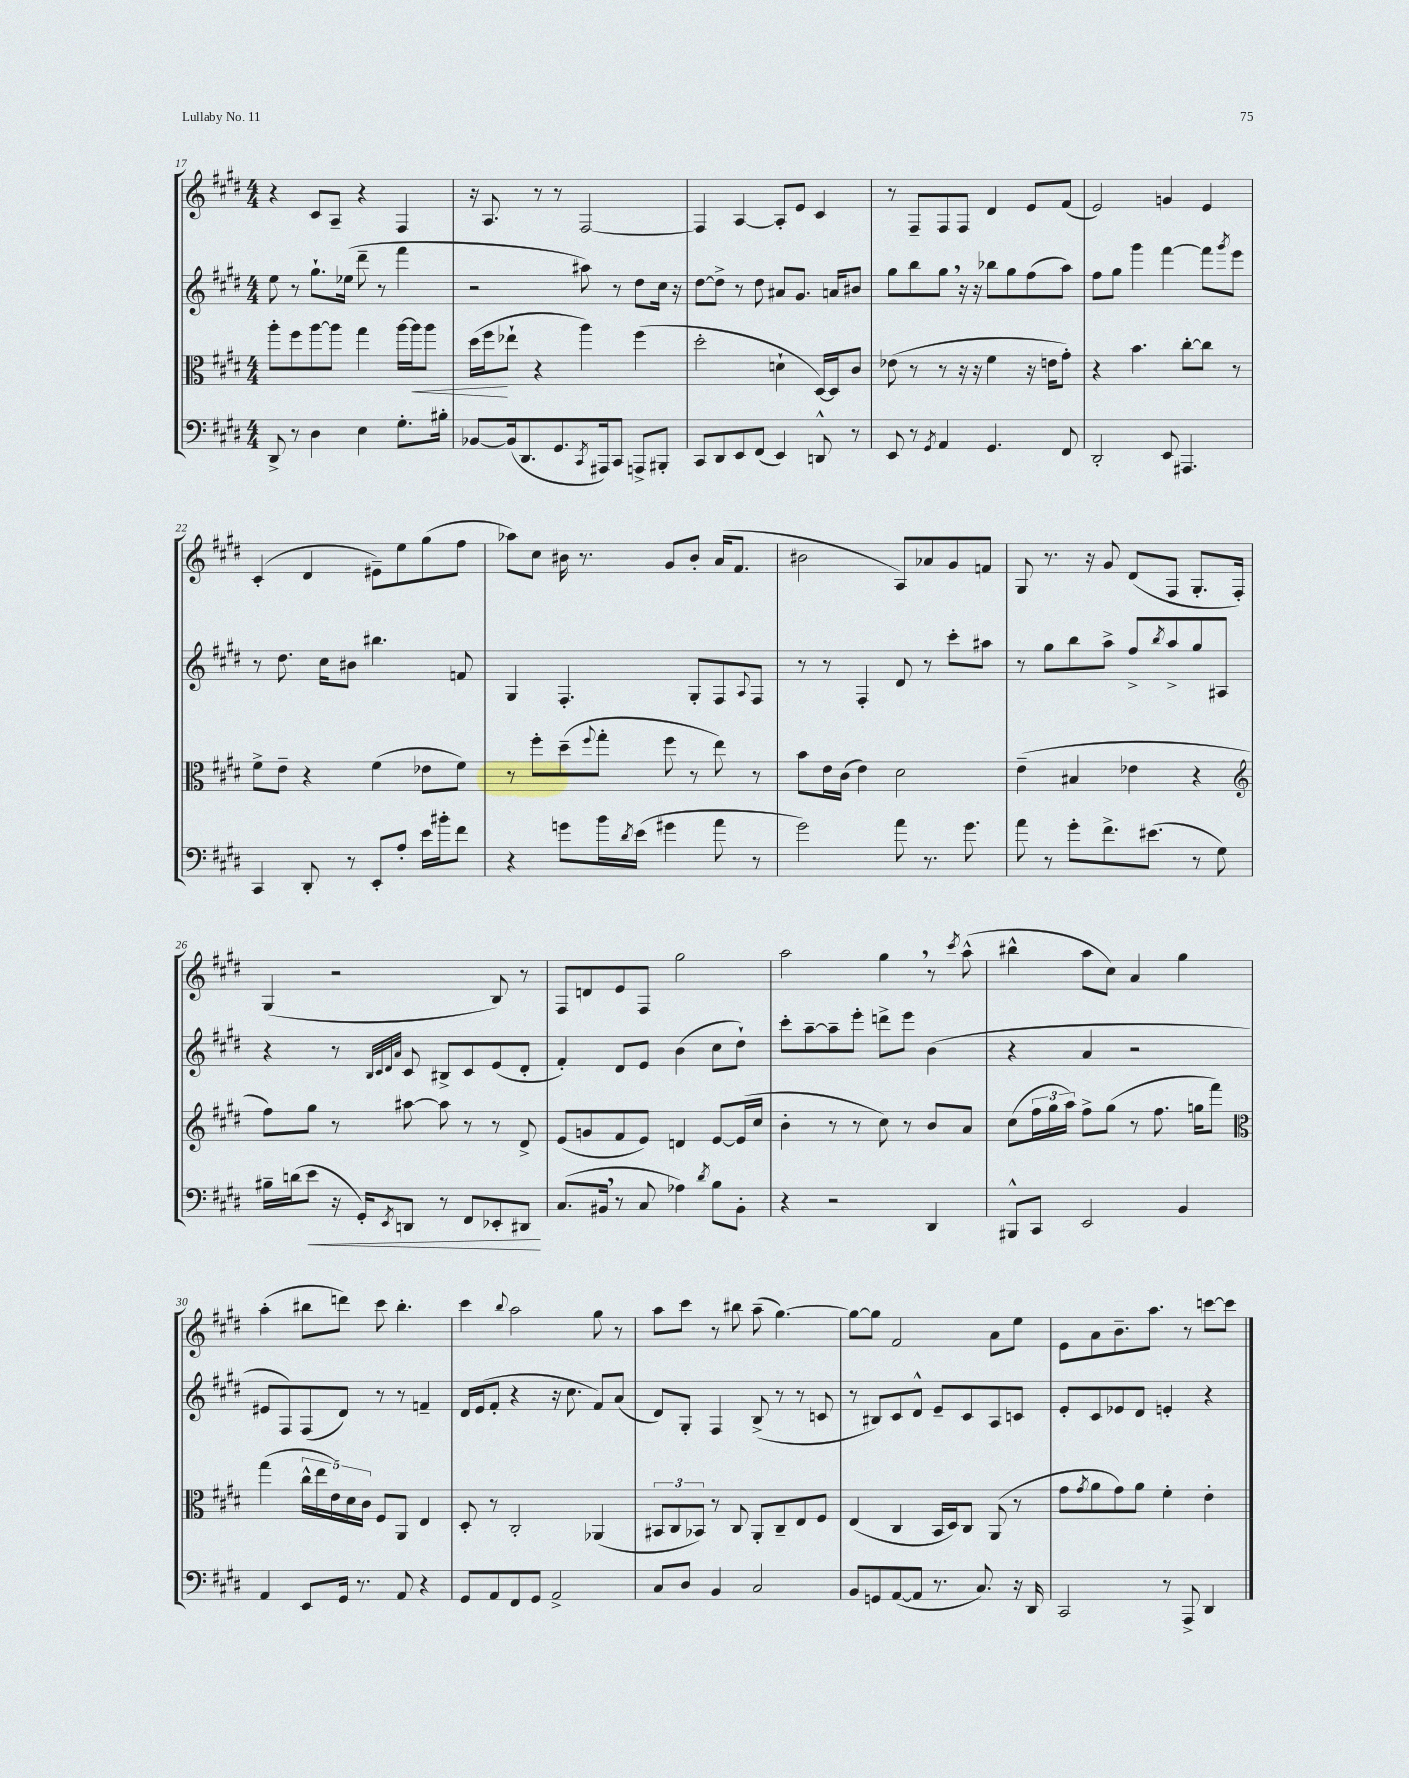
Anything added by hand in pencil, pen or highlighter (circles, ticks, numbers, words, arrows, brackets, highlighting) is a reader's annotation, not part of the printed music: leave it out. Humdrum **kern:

**kern	**kern	**kern	**kern
*staff4	*staff3	*staff2	*staff1
*clefF4	*clefC3	*clefG2	*clefG2
*k[f#c#g#d#]	*k[f#c#g#d#]	*k[f#c#g#d#]	*k[f#c#g#d#]
*M4/4	*M4/4	*M4/4	*M4/4
8DD#^/	8aa'\L	8ee\	4r
8r	8ff#\	8r	.
4D#\	[8aa\	8.gg#`\L	8c#/L
.	8aa\]J	.	8A~/J
.	.	(16ee-\Jk	.
4E\	4gg#\	8ddd#~\	4r
.	.	8r	.
8.G#'\L	[16aa\LL	4fff#\	4F#/
.	16aa\]J	.	.
.	8aa\J	.	.
16B#'\Jk	.	.	.
=	=	=	=
[8BB-/L	(16dd#\LL	2r	16r
.	16ff#\J	.	8.A/
(16BB-/]k	8ee-`\J	.	.
8.DD#/	.	.	.
.	4r	.	8r
8.GG#/	.	.	8r
.	4aa\)	8aa#\)	[2F#/
8qCC#/	.	.	.
16AAA#/k)	.	.	.
8CC#/J	.	8r	.
8AAA^/L	(4ff#\	8dd#\L	.
8BBB#'/J	.	16cc#\Jk	.
.	.	16r	.
=	=	=	=
8CC#/L	2dd#'\	[8dd#\L	4F#/]
8DD#/	.	8dd#^\]J	.
8EE/	.	8r	[4A/
(8FF#/J	.	8dd#\	.
4EE/)	4d`\	8a#/L	8A'/]L
.	.	8.g#/J	8e/J
8DD^^/	[16D#/LL)	.	4c#/
.	16D#/]J	16a/LK	.
8r	8c#/J	8b#/J	.
=	=	=	=
8EE/	(8e-\	8gg#\L	8r
8r	8r	8bb\	8F#~/L
8qGG#/	.	.	.
4AA/	8r	8gg#\J	8F#/
.	16r	16r	8F#/J
.	16r	16r	.
4.GG#/	4f#\	8bb-\L	4d#/
.	.	8gg#\	.
.	16r	(8ff#\	8e/L
.	16e\LK	.	.
8FF#/	8g#'\J)	8aa\J)	(8f#/J
=	=	=	=
2DD#'/	4r	8ff#\L	2e/)
.	.	8gg#\J	.
.	4.b\	4ggg#\	.
8EE/	.	[4fff#\	4g/
4.AAA#/	[8cc#'\L	.	.
.	8cc#\]J	8fff#\]L	4e/
.	.	8qggg#/	.
.	8r	8eee\J	.
=	=	=	=
4CC#/	8f#^\L	8r	(4c#'/
.	8e~\J	8.dd#\	.
8DD#'/	4r	.	4d#/
.	.	16cc#\LK	.
8r	.	8b#\J	.
8EE'/L	(4f#\	4.bb#\	8e#~\L)
8A'/J	.	.	8ee\
16e\LL	8e-\L	.	(8gg#\
16b#'\J	.	.	.
8f#\J	8f#\J)	8f/	8ff#\J
=	=	=	=
4r	8r	4G#/	8aa-\L)
.	8ff#'\L	.	8cc#\J
8g\L	(8dd#~\	4.F#'/	16b#\
.	.	.	8.r
.	8qqff#/	.	.
16b\L	8gg#'\J	.	.
8qd#/	.	.	.
(16e\JJ	.	.	.
4g#\	8ff#\	.	8g#/L
.	8r	8G#'/L	8b#'/J
8a\	8ee\)	8F#/	(16a/LK
.	.	.	8.f#/J
.	.	8qqA/	.
8r	8r	8F#/J	.
=	=	=	=
2g#\)	8b\L	8r	2b#\
.	16e\L	8r	.
.	(16c#\JJ	.	.
.	4e\)	4F#'/	.
8a\	2d#\	8d#/	8A/L)
8.r	.	8r	8a-/
.	.	8ccc#'\L	8g#/
8.g#\	.	.	.
.	.	8aa#\J	8f/J
=	=	=	=
8a\	(4e~\	8r	8G#/
8r	.	8gg#\L	8.r
8g#'\L	4B#/	8bb\	.
.	.	.	16r
8.f#^\	.	8aa^\J	8g#/
.	4e-\	8ff#^/L	(8d#/L
(8.e#\J	.	.	.
.	.	8qbb/	.
.	.	8aa^/	8F#/J
8r	4r	8gg#/	8.G#'/L
8G#\)	.	8A#/J	.
.	.	.	16F#'/Jk)
=	=	=	=
*	*clefG2	*	*
16B#~\LL	8ff#\L)	4r	(4G#/
(16d\J	.	.	.
8e\J	8gg#\J	.	.
16r	8r	8r	2r
16GG#'/LK)	.	.	.
.	.	32qqB/LLL	.
.	.	32qqc#/	.
.	.	32qqd#/	.
8qEE/	.	32qqa/JJJ	.
8DD/J	[8aa#\	8c#/	.
8r	8aa#\]	8B#^/L	.
8FF#/L	8r	8c#/	.
8EE-'/	8r	(8e/	8B/)
8DD#/J	8d#^/	8d#'/J	8r
=	=	=	=
(8.C#/L	(8e/L	4f#'/)	8F#/L
.	8g/	.	8d/
16BB#/Jk	.	.	.
8r	8f#/	8d#/L	8e/
8C#/	8e/J)	8e/J	8F#/J
4A-\)	4d/	(4b\	2gg#\
8qd#/	.	.	.
8B\L	[8e/L	8cc#\L	.
8BB#'\J	(16e/]L	8dd#`\J)	.
.	16cc#/JJ	.	.
=	=	=	=
4r	4b'\	8ccc#'\L	2aa\
.	.	[8aa~\	.
2r	8r	8aa~\]	.
.	8r	8eee'\J	.
.	8cc#\)	8ddd^\L	4gg#\
.	8r	8eee\J	.
4DD#/	8b/L	(4b\	8r
.	.	.	8qccc#/
.	8a/J	.	(8aa^^\
=	=	=	=
8BBB#^^/L	(8cc#\L	4r	4bb#^^\
8CC#/J	24ff#\L	.	.
.	24gg#\	.	.
.	24aa\JJ)	.	.
2EE/	8ff#^\L	4a/	8aa\L
.	(8gg#\J	.	8cc#\J)
.	8r	2r	4a/
.	8.ff#\	.	.
4BB/	.	.	4gg#\
.	16gg\LK	.	.
.	8fff#\J)	.	.
=	=	=	=
*	*clefC3	*	*
4AA/	(4gg#\	8e#/L	(4aa'\
.	.	8F#/)	.
8EE/L	20cc#^^\LL	(8F#/	8bb#\L
.	20ee\	.	.
.	20e\)	.	.
16GG#/Jk	.	8d#/J)	8ddd\J)
.	20d#\	.	.
8.r	.	.	.
.	20c#\JJ	.	.
.	8F#/L	8r	8ccc#\
8AA/	8AA/J	8r	4.bb#'\
4r	4E/	4f~/	.
=	=	=	=
8GG#/L	8D#'/	16d#/LL	4ccc#\
.	.	(16e/J	.
8AA/	8r	8f#'/J	.
.	.	.	8qqbb/
8FF#/	2C#'/	4r	2aa\
8GG#/J	.	.	.
2AA^/	.	16r	.
.	.	8.cc#\	.
.	(4AA-/	8f#/L)	8gg#\
.	.	(8a/J	8r
=	=	=	=
8C#/L	12BB#/L	8d#/L)	8aa\L
.	12C#/	.	.
8D#/J	.	8G#'/J	8ccc#\J
.	12BB-/J)	.	.
4BB/	8r	4F#/	8r
.	8C#/	.	8bb#\
2C#/	8AA'/L	(8B^/	(8aa~\
.	8C#~/	8r	[4.gg#\)
.	8E/	8r	.
.	8F#/J	8c/	.
=	=	=	=
8BB/L	(4E/	8r	8gg#\_L
8GG/	.	8B#/L)	8gg#\]J
([8AA/	4C#/	8c#/	2f#/
8AA/]J	.	8d#^^/J	.
8.r	16BB/LL	8e~/L	.
.	16D#/J)	.	.
.	8C#/J	8c#/	.
8.C#/)	.	.	.
.	(8AA/	8A/	8a\L
16r	8r	8c/J	8ee\J
16DD#/	.	.	.
=	=	=	=
2CC#/	8g#\L	8e'/L	8e\L
.	8qg#/	.	.
.	8a\	8c#/	8a\
.	8g#\)	8e-/	8.b~\
.	8a\J	8d#/J	.
.	.	.	8.aa\J
8r	4f#'\	4e'/	.
8AAA^/	.	.	8r
4DD#/	4e'\	4r	[8ccc\L
.	.	.	8ccc\]J
==	==	==	==
*-	*-	*-	*-
